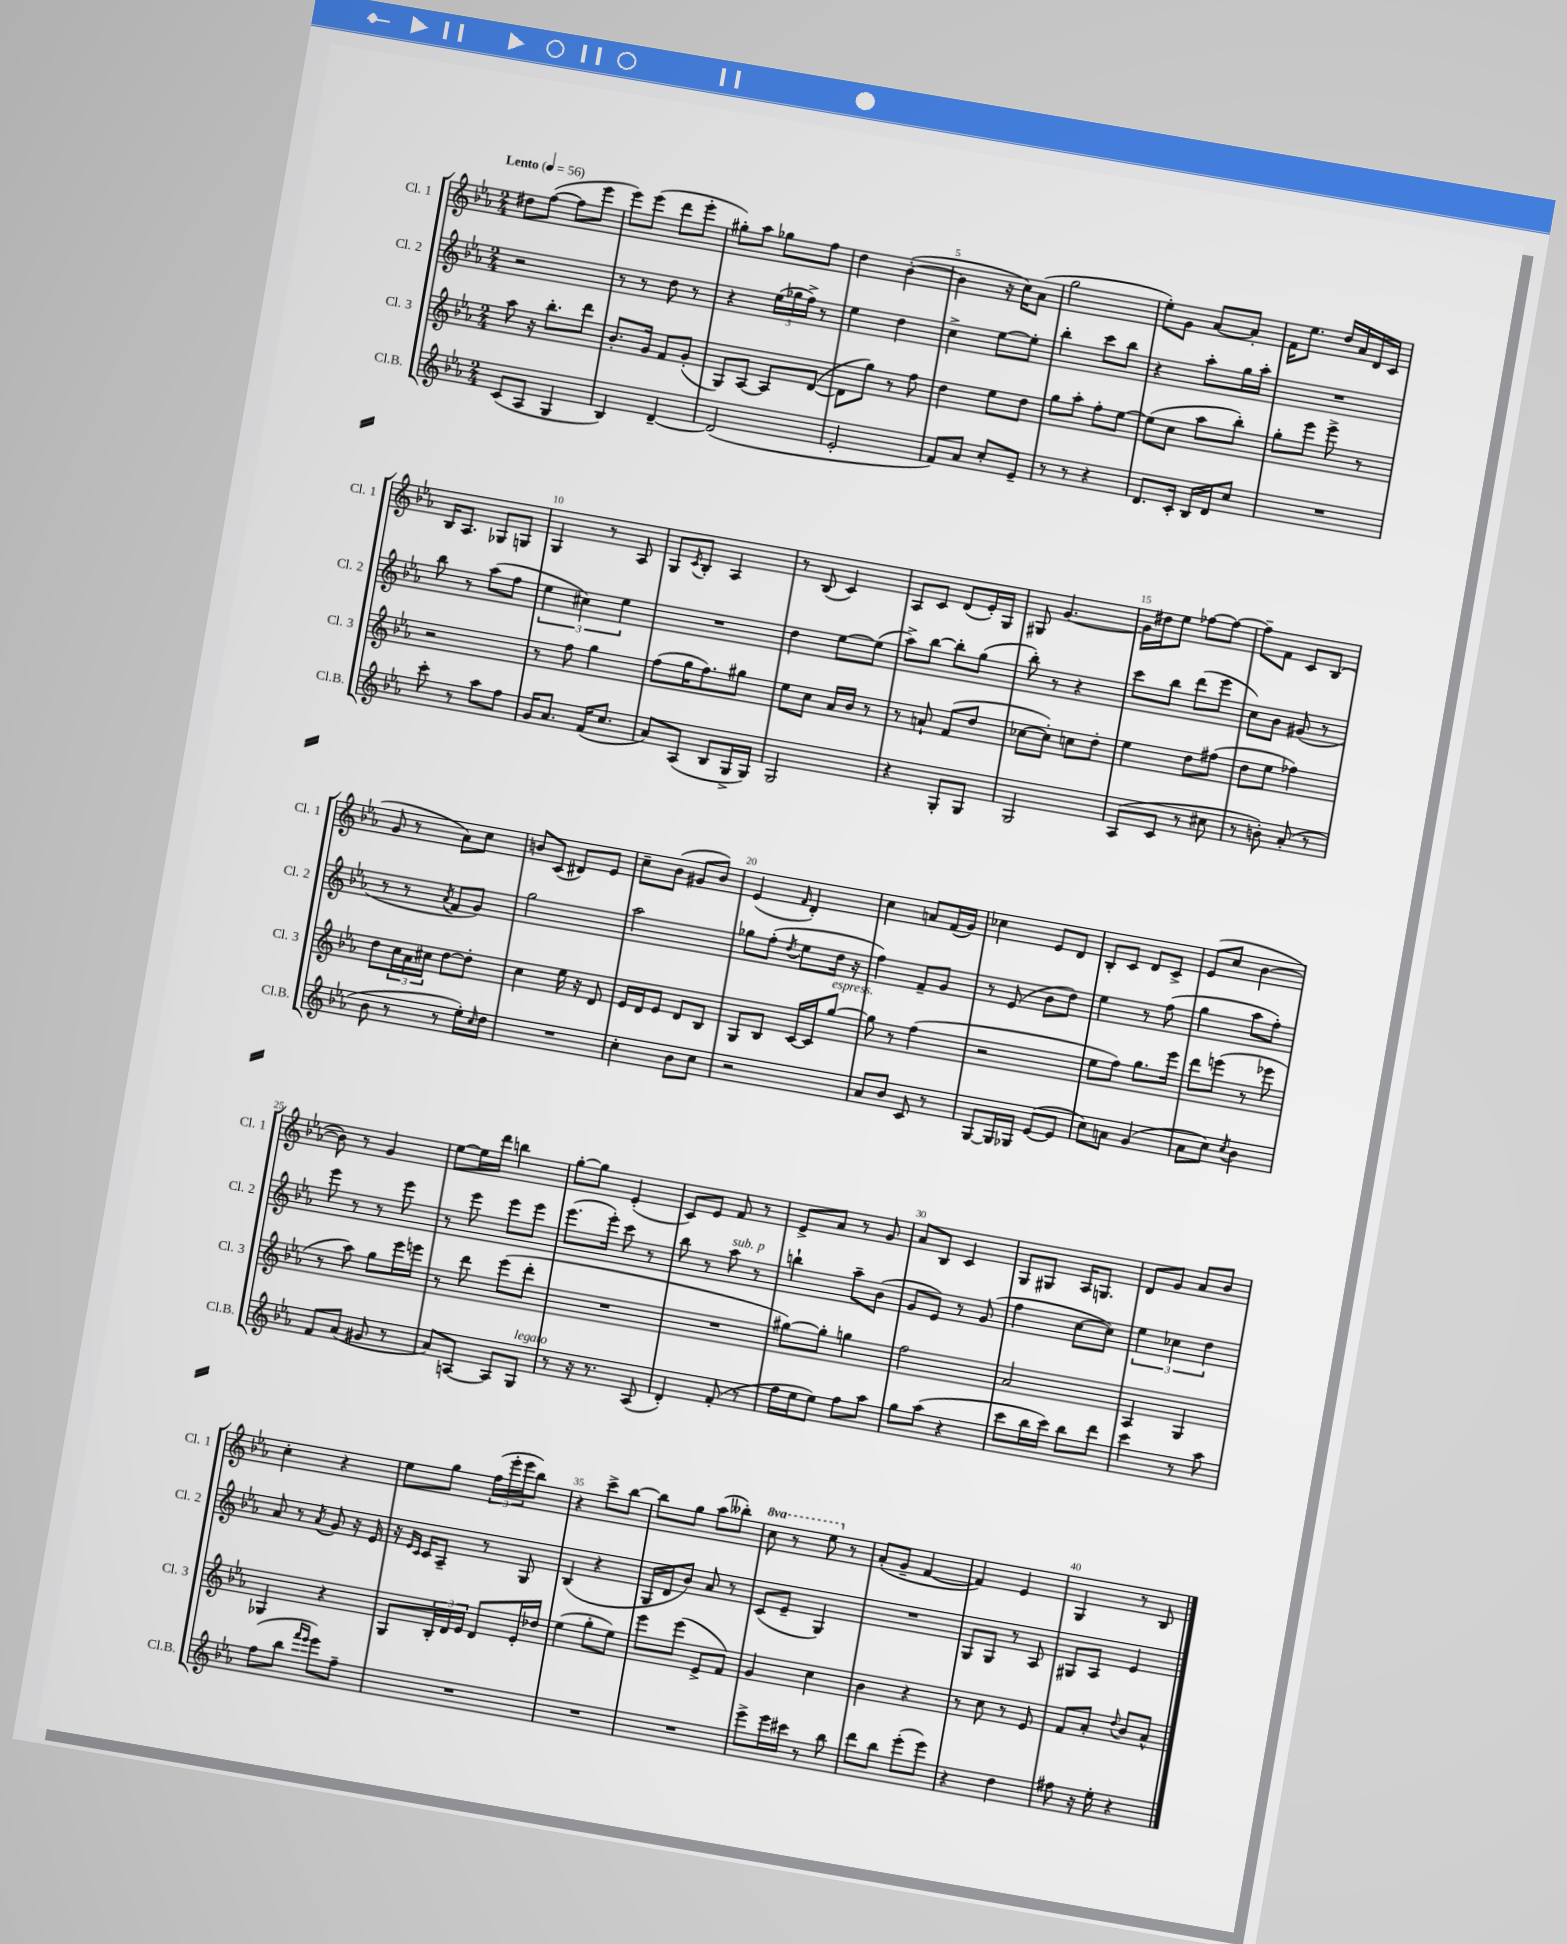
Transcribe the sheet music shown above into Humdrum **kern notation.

**kern	**kern	**kern	**kern
*staff4	*staff3	*staff2	*staff1
*clefG2	*clefG2	*clefG2	*clefG2
*k[b-e-a-]	*k[b-e-a-]	*k[b-e-a-]	*k[b-e-a-]
*M2/4	*M2/4	*M2/4	*M2/4
*MM56	*MM56	*MM56	*MM56
(8c/L	8aa-\	2r	8dd#\L
8A-/J	16r	.	([8ff\J
.	8.bb-'\L	.	.
4G/	.	.	8ff\]L
.	8ddd\J	.	8eee-\J
=	=	=	=
4B-/)	8.b-'/L	8r	8eee-\L)
.	.	8r	(8eee-\J
.	16g/Jk	.	.
[4d~/	8f/L	8dd\	8ddd\L
.	(8g'/J	8r	8eee-'\J
=	=	=	=
(2d/]	8G/L)	4r	8gg#'\L)
.	[8A-/J	.	8aa-\J
.	8A-/]L	(24ee-\LL	8gg-\L
.	.	24gg-\	.
.	.	24ff^\JJ)	.
.	([8d/J	8r	8ff\J
=	=	=	=
2e-'/	8d\]L	4ee-\	4dd\
.	8gg\J)	.	.
.	8r	4dd\	([4b-'\
.	8ff\	.	.
=	=	=	=
8f/L)	4dd\	4cc^\	4b-\]
8a-/J	.	.	.
8cc'/L	8ee-\L	[8ee-\L	16r
.	.	.	16cc\LK)
8e-~/J	8dd\J	8ee-'\]J	(8a-\J
=	=	=	=
8r	8gg\L	4bb-'\	2gg\
8r	8aa-'\J	.	.
4r	8ff'\L	8ccc\L	.
.	[8ee-\J	8bb-\J	.
=	=	=	=
8.d/L	(8ee-\]L	4r	8ee-'\L)
.	8cc\J	.	8g\J
16c'/Jk	.	.	.
16B-/LL	8aa-\L	8aa-'\L	[8a-/L
16d/J	.	.	.
8cc/J	8bb-'\J)	16gg\L	8a-'/]J
.	.	16aa-'\JJ	.
=	=	=	=
2r	8gg'\L	2r	16f\LK
.	.	.	8.ee-\J
.	8eee-\J	.	.
.	8eee-^\	.	16dd/LL
.	.	.	16a-/
.	8r	.	16d/
.	.	.	16c/JJ
=	=	=	=
8ccc'\	2r	8bb-\	16B-/LK
.	.	.	8.A-/J
8r	.	8r	.
8aa-\L	.	(8aa-\L	8G-/L
8ff\J	.	8ff\J	8G/J
=	=	=	=
16g/LK	8r	6ee-\	4G/
8.a-/J	.	.	.
.	8ff\	.	.
.	.	6cc#\)	.
(16f/LK	4gg\	.	8r
8.cc/J	.	.	.
.	.	6ee-\	.
.	.	.	8A-/
=	=	=	=
8a-/L)	(8ff\L	2r	8G/L
.	.	.	8qc/
(8A-/J	16gg\K	.	8B-'/J
.	8.ff\)	.	.
8B-/L	.	.	4A-/
16G^/L	8gg#\J	.	.
16G/JJ)	.	.	.
=	=	=	=
2G/	8ee-\L	4dd\	8r
.	8cc\J	.	(8B-/
.	16a-/LL	[8ee-\L	4c/)
.	16b-/JJ	.	.
.	8r	(8ee-\]J	.
=	=	=	=
4r	8r	8aa-^\L)	8A-/L
.	8a`/	[8bb-\J	8c/J
8G'/L	(8f/L	8bb-'\]L	(8d/L
8G/J	8dd/J	(8gg\J	16e-'/L)
.	.	.	16G/JJ
=	=	=	=
2G/	[8cc-\L	8bb-'\)	8G#/
.	8cc-'\]J)	8r	[4.g/
.	8cc\L	4r	.
.	8dd'\J	.	.
=	=	=	=
(8A-/L	4ee-\	8ccc\L	16g\]LL
.	.	.	16dd#\J
8c/J	.	8bb-\J	8ee-\J
8r	8dd\L	(8ddd\L	[8ff-\L
8cc#\	(8ff#\J	8eee-\J	8ff-\_J
=	=	=	=
8r	8dd\L	8cc\L)	8ff-~\]L
8b'\)	8ee-\J	8b-\J	8f\J
(8a-'/	4ff-\)	(8g#/	8c/L
8r	.	8r	(8B-/J
=	=	=	=
8b-\	8dd\L	8r	8g/
8r	24cc\L	8r	8r
.	24a-\	.	.
.	24cc#\JJ	.	.
.	.	8qa-/	.
8r	[8dd\L	8f/L	8a-\L)
16ee-'\LL)	8dd'\]J	8g/J)	8cc\J
16qqcc/	.	.	.
16dd\JJ	.	.	.
=	=	=	=
2r	4cc\	2gg\	8b/L
.	.	.	(8c/J
.	16ee-\	.	8d#/L)
.	16r	.	.
.	8d/	.	8e-/J
=	=	=	=
4cc'\	16e-/LL	2aa-\	8cc~\L
.	16d/J	.	.
.	8e-/J	.	(8b-\J
8b-\L	8d/L	.	8g#/L
8cc\J	8B-/J	.	8b-/J)
=	=	=	=
2r	8G/L	8gg-\L	(4e-/
.	8B-/J	(8ff'\J	.
.	.	8qdd/	16qqf/
.	[16c/LL	8ee-\L	4d'/)
.	16c/]J	.	.
.	[8gg/J	16dd\Jk	.
.	.	16r	.
=	=	=	=
8a-/L	8gg\]	4ff\)	4cc\
8b-/J	8r	.	.
8c/	(4ff\	8f~/L	8a/L
8r	.	8g/J	(16f/L
.	.	.	16g/JJ)
=	=	=	=
[8G/L	2r	8r	4cc-\
16G/]L	.	(8e-/	.
16G-/JJ	.	.	.
([8e-/L	.	8b-\L	8e-/L
8e-/]J	.	8dd\J)	8d/J
=	=	=	=
8cc\L)	8ee-\L	4ee-\	8B-'/L
8a\J	8ff\J)	.	8c/J
(4g/	8.gg\L	8r	8d/L
.	.	(8ff\	8c^/J
.	16eee-\Jk	.	.
=	=	=	=
8a-\L	8ddd\L	4gg\	(8e-/L
8cc\J)	(8eee\J	.	8cc/J
8qcc/	.	.	.
4b-\	8r	8aa-\L	[4b-\
.	8eee-\	8ff'\J)	.
=	=	=	=
8f/L	8r	8eee-\	8b-\])
(8a-/J	8aa-\)	8r	8r
8g#/	8gg\L	8r	4g/
8r	16eee-\L	8eee-\	.
.	16eee\JJ	.	.
=	=	=	=
8a-/L)	8r	8r	[8ee-\L
[8A/J	8ddd\	8eee-\	16ee-\]L
.	.	.	16ddd\JJ
8A/]L	(8eee-\L	8eee-\L	4bb\
8G/J	8ddd'\J	8eee-\J	.
=	=	=	=
8r	2r	(8.eee-\L	[8gg'\L
16r	.	.	8gg\]J
8.r	.	16eee-'\Jk)	.
.	.	8ccc\	(4e-'/
(8A-/	.	8r	.
=	=	=	=
4d'/)	2r	8bb-\	8c/L)
.	.	8r	8e-/J
(8f'/	.	8aa-\	8f/
8r	.	8r	8r
=	=	=	=
16ff\LL	[8gg#\L)	4bb`\	8e-^/L
16ee-\J	.	.	.
8ee-\J)	8gg#'\]J	.	8a-/J
8ff\L	4gg\	8aa-~\L	8r
8aa-\J	.	(8b-\J	8g/
=	=	=	=
8gg\L	2ff\	8g/L	8a-/L
(8aa-\J	.	8e-/J)	8B-/J
4r	.	8r	4c/
.	.	(8g/	.
=	=	=	=
8ccc\L	2a-/	4ff\	8G/L
16bb-\L	.	.	8G#/J
16ccc\JJ)	.	.	.
8bb-\L	.	[8cc\L	16A-/LK
.	.	.	8.G/J
8ddd\J	.	8cc\]J)	.
=	=	=	=
4ccc\	4A-/	6ee-\	8d/L
.	.	.	8g/J
.	.	6cc-\	.
8r	4G/	.	8a-/L
.	.	6dd\	.
8aa-\	.	.	8b-/J
=	=	=	=
(8ff\L	4G-/	8a-/	4cc'\
8bb-\J	.	8r	.
16qqfff/LL	.	.	.
16qqeee-/JJ	.	8qa-/	.
8eee-\L)	4r	8g/	4r
8ff~\J	.	16r	.
.	.	16e-/	.
=	=	=	=
2r	8G/L	16r	8ee-\L
.	.	16qqe-/LL	.
.	.	16qqc/JJ	.
.	.	16c/LK	.
.	24B-'/L	8A-~/J	8gg\J
.	24d/	.	.
.	24e-/JJ	.	.
.	8d/L	8r	(24ff\LL
.	.	.	24eee-'\
.	.	.	24eee-\J
.	16e-'/L	8G/	8bb-\J)
.	16dd-/JJ	.	.
=	=	=	=
2r	(4ee-\	(4B-/	4r
.	8gg'\L	4r	8ccc^\L
.	8ee-\J)	.	[8bb-\J
=	=	=	=
2r	8eee-\L	16G/LL	8bb-\]L
.	.	16d/J	.
.	(8eee-\J	8b-/J)	8gg\J
.	8e-^/L	8a-/	(8aa-\L
.	8f/J)	8r	8bb--'\J)
=	=	=	=
8eee-^\L	4g/	(8c/L	8ccc\
16eee-\L	.	8e-~/J	8r
16ccc#\JJ	.	.	.
8r	4cc\	4G/)	8eee-\
8bb-\	.	.	8r
=	=	=	=
8ddd\L	4b-\	2r	(8a-'/L
8bb-\J	.	.	8g~/J
(8eee-'\L	4r	.	[4f/
8eee-\J)	.	.	.
=	=	=	=
4r	8r	8G/L	4f/])
.	8cc\	8G/J	.
4dd\	8r	8r	4e-/
.	8e-/	8A-/	.
=	=	=	=
8ff#\	8f/L	8G#/L	4G/
16r	8a-'/J	8A-/J	.
16ee-'\	.	.	.
.	8qqdd/	.	.
4r	8b-/L	4e-/	8r
.	8a-^^/J	.	8B-/
==	==	==	==
*-	*-	*-	*-
